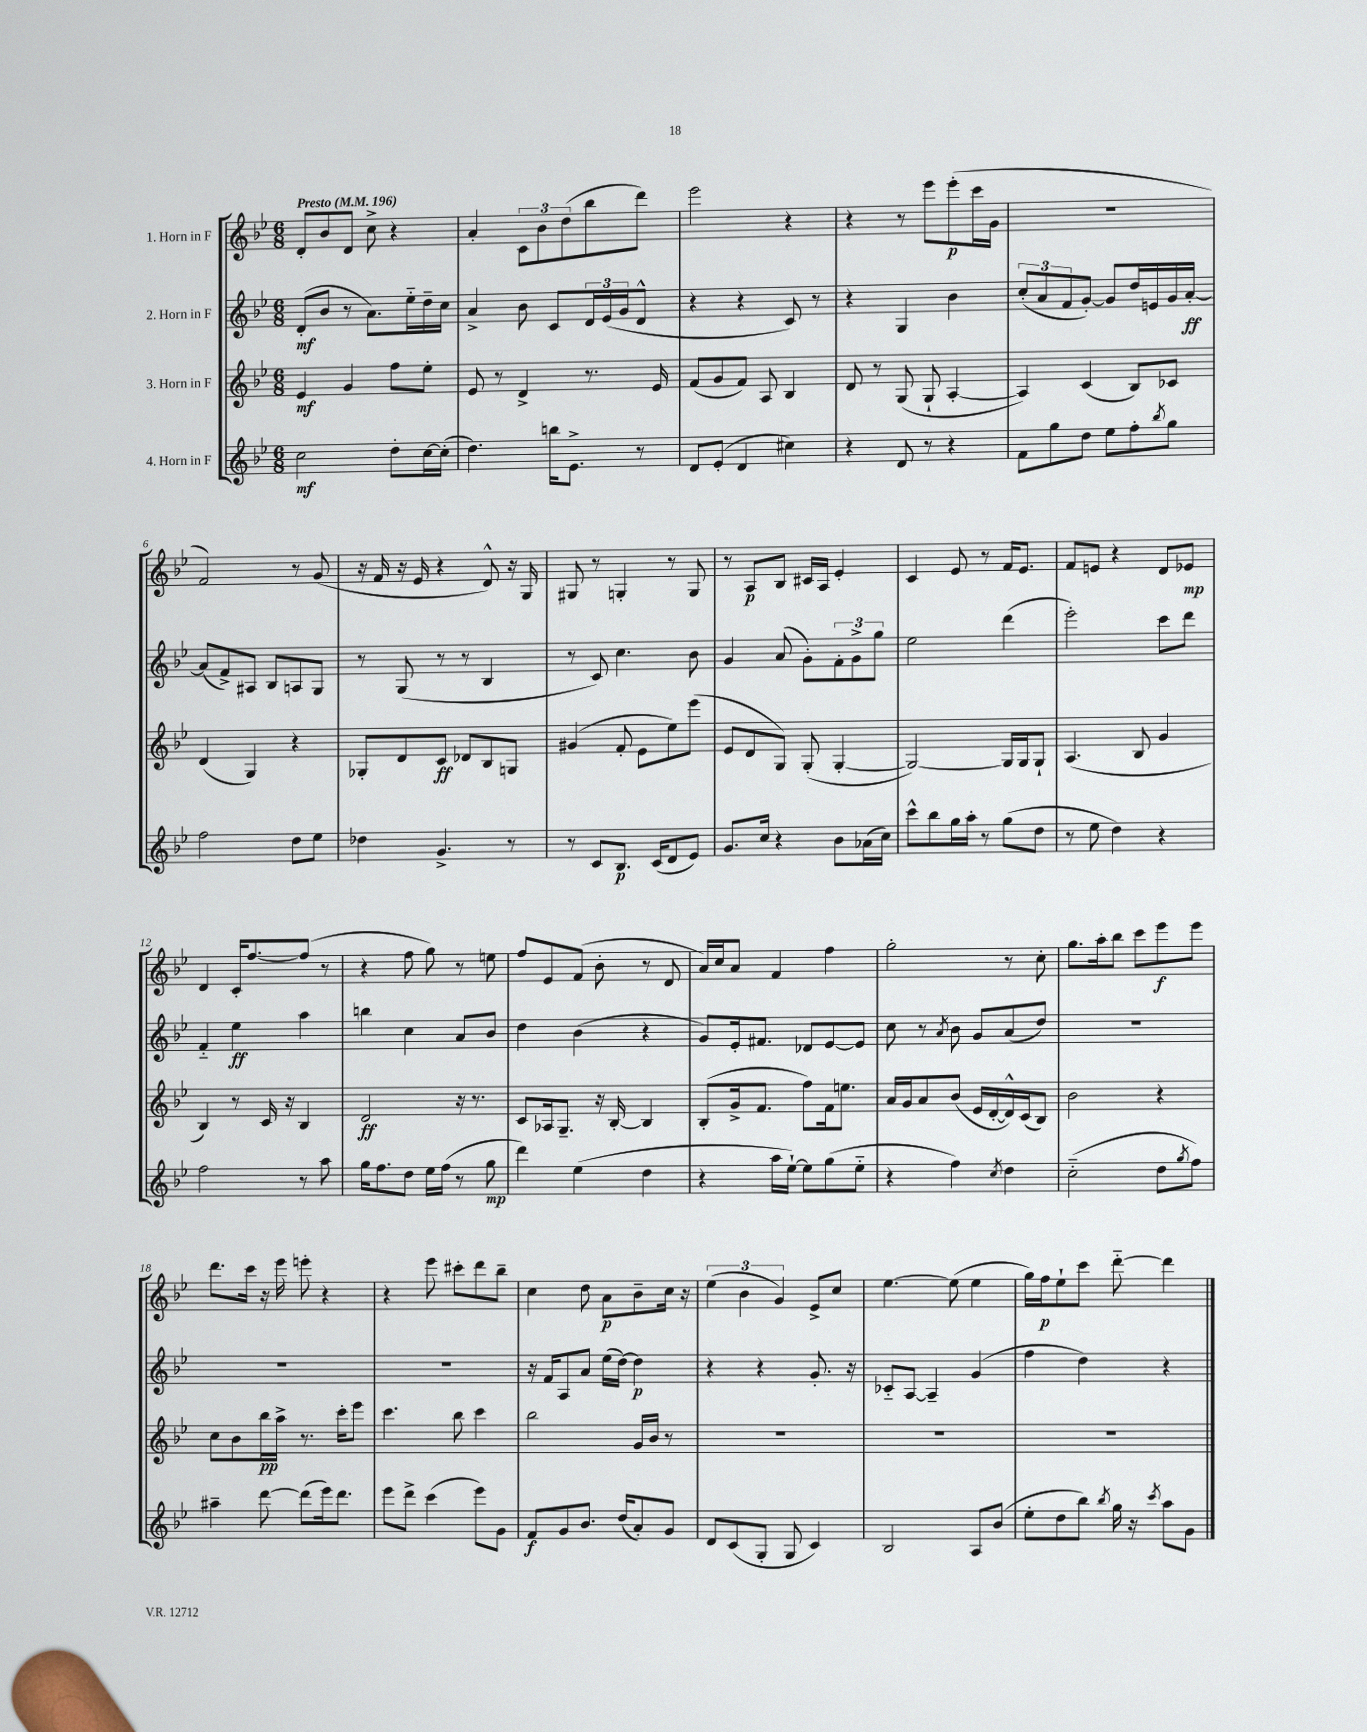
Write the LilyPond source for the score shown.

<<
\new StaffGroup <<
\new Staff = "s0" \with { instrumentName = "1. Horn in F" } {
    \clef treble \key bes \major \numericTimeSignature \time 6/8 \tempo "Presto" 4 = 196
    d'8-. bes'8 d'8 c''8-> r4 |
    a'4-. \tuplet 3/2 { c'8 bes'8 d''8( } bes''8 d'''8) |
    ees'''2 r4 |
    r4 r8 ees'''8 ees'''8-.\p( c'''16 g'16 |
    R2. |
    f'2) r8 g'8( |
    r16 f'16 r16 ees'16 r4 d'8-^) r16 g16 |
    gis8 r8 g4-. r8 g8 |
    r8 a8\p bes8 cis'16 a16 ees'4-. |
    c'4 ees'8 r8 f'16 ees'8. |
    f'8 e'8 r4 d'8 ees'8\mp |
    d'4 c'16-. f''8.~ f''8( r8 |
    r4 f''8 g''8) r8 e''8 |
    f''8 ees'8 f'8( bes'8-. r8 d'8 |
    a'16) c''16 a'8 f'4 f''4 |
    g''2-. r8 c''8-. |
    g''8. a''16-. bes''8 c'''8 ees'''8\f ees'''8 |
    d'''8. c'''16 r16 ees'''16 e'''8-. r4 |
    r4 ees'''8 cis'''8-. d'''8 bes''8-- |
    c''4 d''8 a'8\p bes'8-- c''16 r16 |
    \tuplet 3/2 { ees''4( bes'4 g'4) } ees'8-> c''8 |
    ees''4.~ ees''8( ees''4 |
    g''16) f''16\p ees''8-! c'''8 d'''8~-_ d'''4 \bar "|." |
}
\new Staff = "s1" \with { instrumentName = "2. Horn in F" } {
    \clef treble \key bes \major \numericTimeSignature \time 6/8
    d'8-.\mf( bes'8 r8 a'8.) ees''16-_ d''16-- c''16 |
    a'4-> bes'8 c'8 \tuplet 3/2 { d'16 ees'16( g'16 } d'8-^ |
    r4 r4 c'8) r8 |
    r4 g4 bes'4 |
    \tuplet 3/2 { c''8-.( a'8 f'8 } g'8~-.) g'8 d''16 e'16 g'16 a'16~-.\ff |
    a'8( f'8->) ais8 bes8 a8 g8 |
    r8 g8( r8 r8 bes4 |
    r8 c'8) c''4. bes'8 |
    g'4 a'8( g'8-.) \tuplet 3/2 { f'8-. g'8-> g''8 } |
    ees''2 d'''4( |
    ees'''2-.) c'''8 d'''8 |
    f'4-_ ees''4\ff a''4 |
    b''4 c''4 a'8 bes'8 |
    d''4 bes'4( r4 |
    g'8) ees'16-. fis'8. des'8 ees'8~ ees'8 |
    c''8 r8 \acciaccatura { a'8 } bes'8 g'8 a'8( d''8) |
    R2. |
    R2. |
    R2. |
    r16 f'16 a8 a'8 ees''16( d''16~) d''4\p |
    r4 r4 g'8.-. r16 |
    ces'8-_ a8~ a4-- g'4( |
    f''4 d''4) r4 \bar "|." |
}
\new Staff = "s2" \with { instrumentName = "3. Horn in F" } {
    \clef treble \key bes \major \numericTimeSignature \time 6/8
    ees'4\mf g'4 f''8 ees''8-. |
    ees'8 r8 d'4-> r8. ees'16 |
    f'8( g'8 f'8) a8 bes4 |
    d'8 r8 g8( g8-! a4~-. |
    a4) c'4( bes8) ces'8 |
    d'4( g4) r4 |
    ges8-. d'8 c'8\ff des'8 bes8 g8 |
    gis'4( f'8-. ees'8 ees''8) ees'''8( |
    ees'8 d'8 g8) g8-.( g4~-. |
    g2~) g16 g16 g8-! |
    a4.( bes8 g'4 |
    bes4) r8 c'16 r16 bes4 |
    d'2\ff r16 r8. |
    c'8 aes16 g8.-- r16 bes16~-. bes4 |
    bes8-.( g'16-> f'8. f''8) f'16 e''8. |
    a'16 g'16 a'8 bes'8( ees'16 d'16~-. d'16-^) c'16( bes8) |
    bes'2 r4 |
    c''8 bes'8 bes''16\pp a''16-> r8. c'''16-. ees'''8 |
    c'''4. bes''8 c'''4 |
    bes''2 g'16 bes'16 r8 |
    R2. |
    R2. |
    R2. \bar "|." |
}
\new Staff = "s3" \with { instrumentName = "4. Horn in F" } {
    \clef treble \key bes \major \numericTimeSignature \time 6/8
    c''2\mf d''8-. c''16~ c''16-.( |
    d''4.) b''16 ees'8.-> r8 |
    d'8 ees'8-.( d'4 cis''4) |
    r4 d'8 r8 r4 |
    f'8 g''8 d''8 ees''8 f''8-. \acciaccatura { bes''8 } g''8 |
    f''2 d''8 ees''8 |
    des''4 g'4.-> r8 |
    r8 c'8 bes8.\p c'16( d'8 ees'8) |
    g'8. c''16 r4 bes'8 aes'16( c''16) |
    c'''8-^ bes''8 g''16 a''16-. r8 g''8( d''8 |
    r8 ees''8 d''4) r4 |
    f''2 r8 a''8 |
    g''16 f''8. d''8 ees''16 f''16( r8 g''8\mp |
    d'''4) ees''4( d''4 |
    r4 a''16 ees''16~-!) ees''8 g''8( ees''8-_ |
    r4 f''4) \acciaccatura { c''8 } d''4 |
    c''2-_( d''8 \acciaccatura { g''8 } f''8) |
    ais''4-- d'''8~ d'''8( ees'''16) d'''8. |
    ees'''8 d'''8-> c'''4( ees'''8) g'8 |
    f'8\f g'8 bes'8. d''16( a'8-.) g'8 |
    d'8 c'8( g8-. g8 c'4) |
    bes2 a8 bes'8( |
    ees''8-. d''8 bes''8) \acciaccatura { bes''8 } g''16 r16 \acciaccatura { c'''8 } a''8 g'8 \bar "|." |
}
>>
>>
